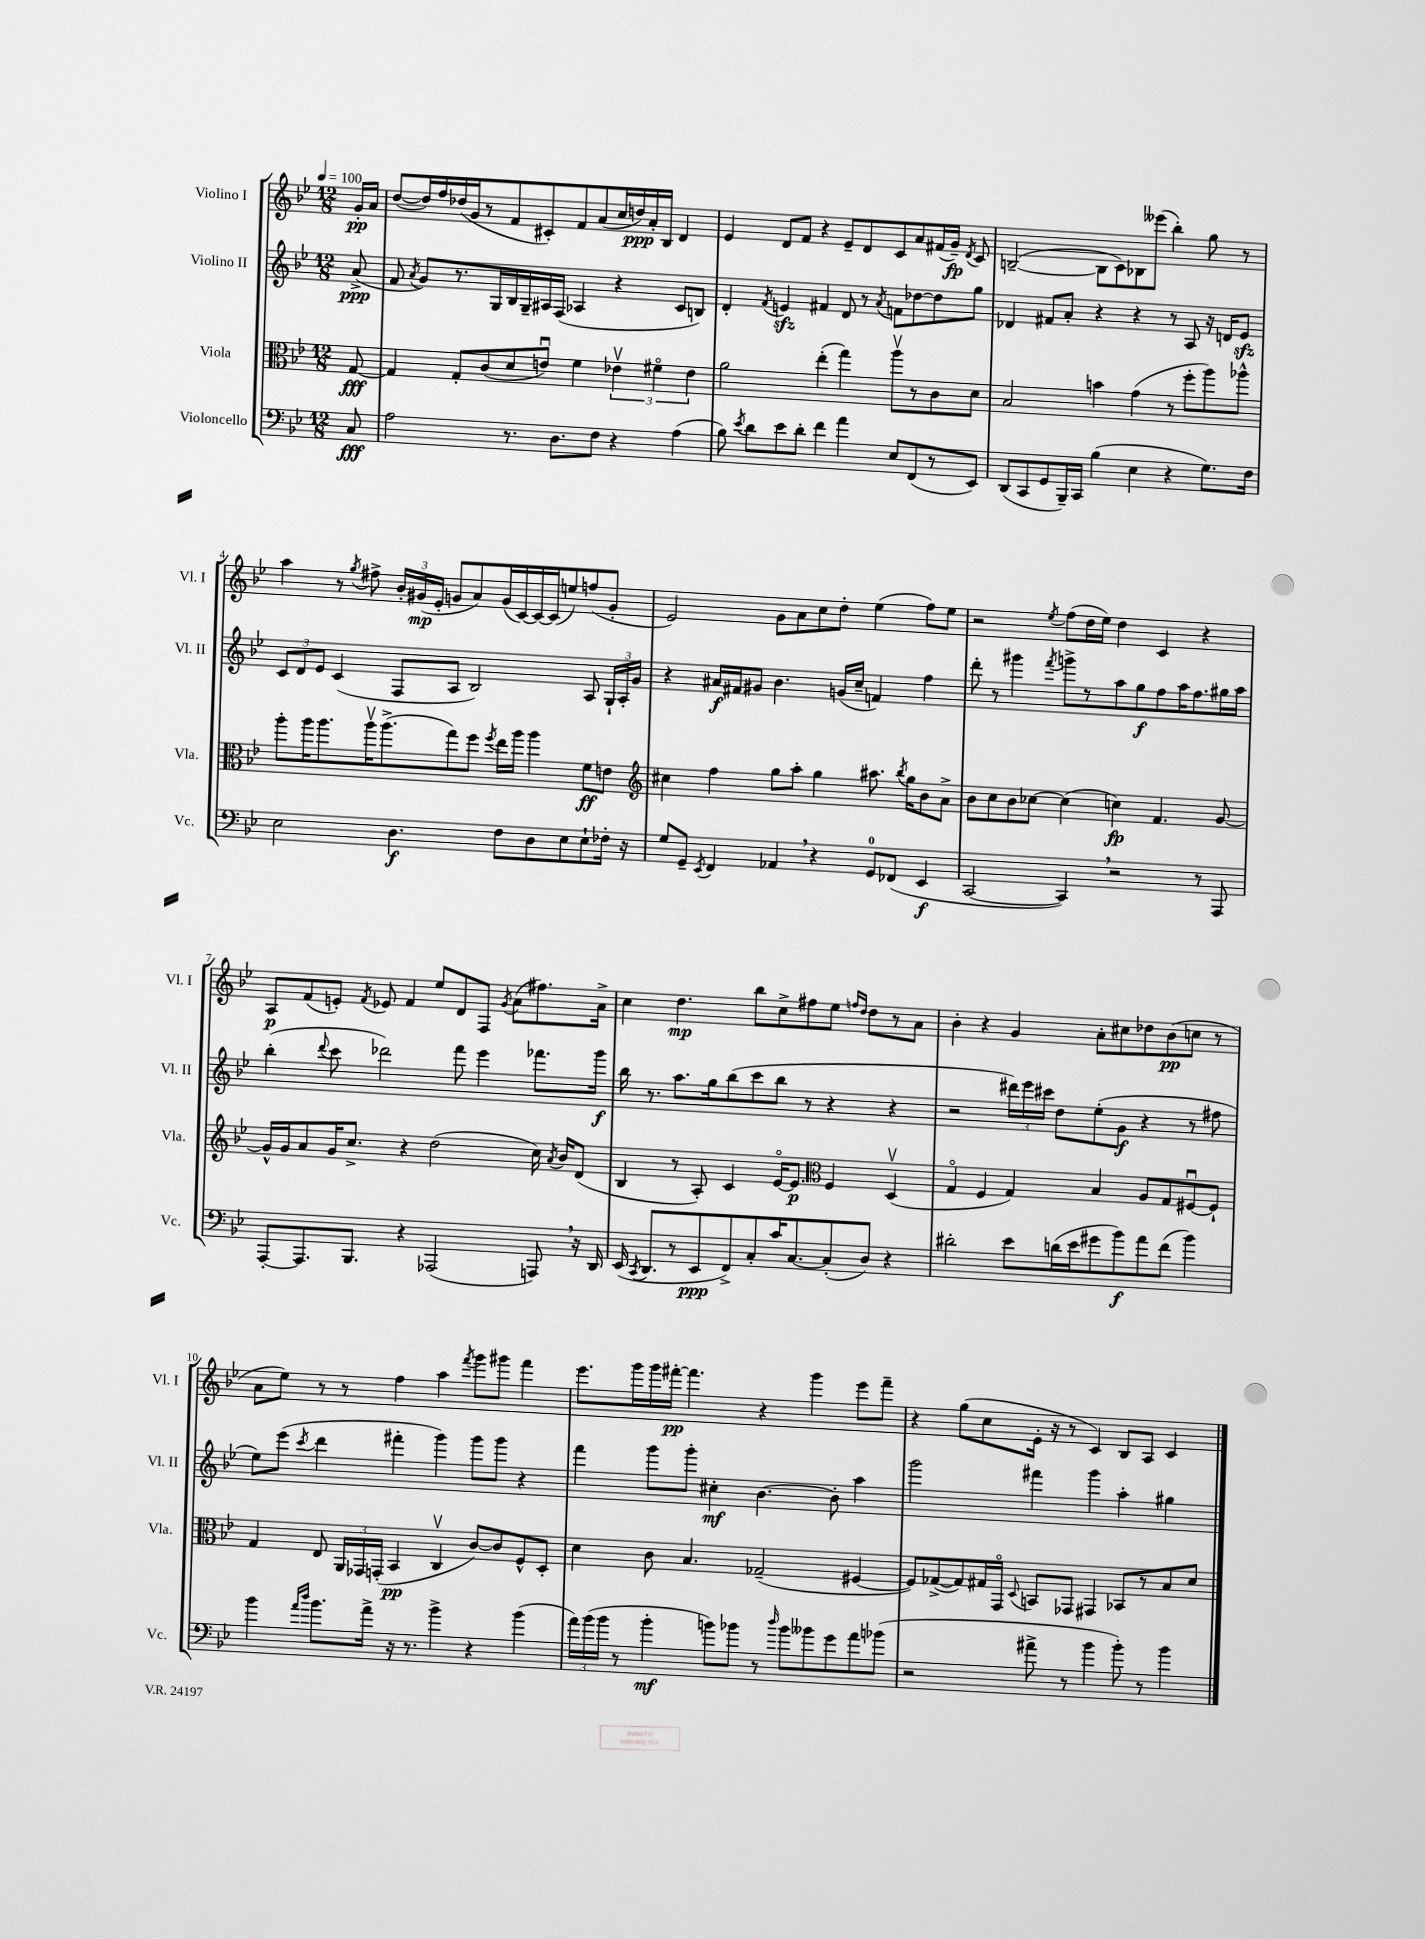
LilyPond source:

<<
\new StaffGroup <<
\new Staff = "s0" \with { instrumentName = "Violino I" shortInstrumentName = "Vl. I" } {
    \clef treble \key bes \major \numericTimeSignature \time 12/8 \partial 8 \tempo 4 = 100
    \autoBeamOff g'16[-.\pp a'16] |
    d''8[~( d''16) f''16 des''16( g'16 r8 f'8 cis'8-.) f'8 a'8( c''16 d''16\ppp) a'16-. bes16] d'4 |
    ees'4 d'8[ f'8] r4 ees'8[-- d'8 c'8 a'8 fis'16( g'16]--\fp) \acciaccatura { d'8 } c'8 |
    b2~--( b8[ c'8) bes8 eeses'''8]( bes''4-.) g''8 r8 |
    a''4 r8 \acciaccatura { g''8 } fis''8-> \tuplet 3/2 { bes'16[-. gis'16\mp( ees'16]-. } g'8[ a'8) g'16( c'16~) c'16~ c'16( e''8) f''8( g'8]-. |
    ees'2) g'8[ a'8 c''8 d''8]-. ees''4( f''8[) ees''8] |
    r2 \acciaccatura { ees''8 } f''8[( d''16 ees''16]) d''4 c'4 r4 |
    a8[\p f'8( e'8]-.) \acciaccatura { f'8 } ees'8 f'4 ees''8[ d'8 f8] \acciaccatura { g'8 } a'8[( fis''8.) a'16]-> |
    c''4 d''4.\mp bes''8[ c''8-> fis''8 ees''8] \grace { f''16[ d''16] } d''8[ r8 a'8] |
    bes'4-. r4 g'4 a'8[-. cis''8 des''8 bes'8\pp( c''8] r8 |
    a'8[ ees''8]) r8 r8 f''4 a''4 \acciaccatura { f'''8 } g'''8[ gis'''8] f'''4 |
    ees'''8.[ g'''16 g'''16 fis'''16]~-.\pp fis'''4. r4 g'''4 ees'''8[ fis'''8]-- |
    r4 g''8[( c''8 ees'16]-. r16 r8 c'4) bes8[ a8] c'4 \bar "|." |
}
\new Staff = "s1" \with { instrumentName = "Violino II" shortInstrumentName = "Vl. II" } {
    \clef treble \key bes \major \numericTimeSignature \time 12/8 \partial 8
    \autoBeamOff a'8->\ppp( |
    f'8 \acciaccatura { a'8 } g'8[) r8. g16 bes16 g16-- ais16 f16]( aes4 r4 c'8[ b8]) |
    d'4-. \acciaccatura { f'8 } e'4\sfz fis'4 d'8 r8 \acciaccatura { a'8 } f'8[ des''8~ des''8 g''8] |
    des'4 fis'8[ a'8]-. r4 r4 r8 a8 r16 d'16[ ees'8]\sfz |
    \tuplet 3/2 { c'8[ d'8 ees'8] } c'4( f8[ a8] bes2) a8 \tuplet 3/2 { g16[-! a16-. g'16] } |
    r4 ais'16[\f fis'16 gis'8] bes'4. g'16[( c''16]-- f'4) f''4 |
    d'''8-. r8 gis'''4 \acciaccatura { f'''8 } g'''8[-> r8 a''8 g''8\f f''8 a''16 f''8. gis''16 a''16] |
    bes''4-.( \appoggiatura { d'''8 } c'''8 des'''2) f'''8 ees'''4 fes'''8.[ g'''16]\f |
    bes''16 r8. a''8.[ g''16 bes''8( c'''8 bes''8] r8 r4 r4 |
    r2 \tuplet 3/2 { dis'''16[) ees'''16 cis'''16] } d''8[ ees''8-.( g'8]\f r4 r8 fis''8 |
    ees''8[) ees'''8]( \acciaccatura { c'''8 } d'''4 fis'''4-. g'''4) g'''8[ g'''8] r4 |
    f'''4 g'''8[ g'''8]-. cis''4-.\mf bes'4.~ bes'8-. a''4 |
    g'''2 fis'''4 g'''4 a''4-. gis''4 \bar "|." |
}
\new Staff = "s2" \with { instrumentName = "Viola" shortInstrumentName = "Vla." } {
    \clef alto \key bes \major \numericTimeSignature \time 12/8 \partial 8
    \autoBeamOff g8~\fff |
    g4 g8[-. c'8( d'8 e'8]\downbow) f'4 \tuplet 3/2 { ees'4\upbow fis'4\flageolet ees'4 } |
    a'2 ees''4-.( g''4) a''8[\upbow r8 c'8 d'8] |
    bes2 b'4 g'4( r8 f''8[-. a''8) aes''8]-^ |
    a''8[-. a''16 a''8. a''16\upbow a''8.->( g''8) f''8] \acciaccatura { f''8 } ees''16[ a''16] a''4 f'8[\ff e'8] |
    \clef treble cis''4 f''4 g''8[ a''8]-. g''4 ais''8. \acciaccatura { bes''8 } g''16[ bes'8 a'8]-> |
    bes'8[ c''8 bes'8 ces''8]~ ces''4( c''4\fp) f'4. g'8~ |
    g'16[-^ g'16 a'8 g'16 c''8.]-> r4 d''2( c''16) \acciaccatura { a'8 } bes'16[ d'8]( |
    bes4 r8 a8-.) c'4 ees'16[~\flageolet ees'8.]\p \clef alto f4 d4\upbow( |
    g4\flageolet f4 g4) bes4 a8[ g8 fis8~\downbow fis8]-! |
    g4 ees8 \tuplet 3/2 { a,16[ ges,16 g,16]-.( } bes,4\pp c4\upbow c'8[~) c'8 f8-^ d8]-. |
    d'4 c'8 bes4. ges2--( fis4~ |
    fis8[) ges8~->( ges8) gis16 g,16]\flageolet \appoggiatura { d8 } b,8[ ges,8] gis,4 bes,8[ r8 bes8 d'8] \bar "|." |
}
\new Staff = "s3" \with { instrumentName = "Violoncello" shortInstrumentName = "Vc." } {
    \clef bass \key bes \major \numericTimeSignature \time 12/8 \partial 8
    \autoBeamOff c8\fff |
    a2 r8. d8.[ f8] r4 a4( |
    bes8) \acciaccatura { ees'8 } d'8[ ees'8 d'8]-. f'4 a'4 ees8[ f,8( r8 ees,8]) |
    d,8[( c,8 g,8 bes,,16--) c,16] bes4( ees4 r4 g8.[) f16] |
    ees2 d4.\f f8[ d8 ees8 ees8-! fes16]-. r16 |
    g8[ g,8]-- \acciaccatura { ees,8 } f,4 aes,4 \breathe r4 g,8[-0 fes,8]( ees,4\f |
    c,2~ c,4) \breathe r2 r8 a,,8 |
    a,,8[~-. a,,8. bes,,8.] r4 aes,,2( a,,8) \breathe r16 d,16 |
    ees,16( \acciaccatura { c,8 } d,8.[ r8 ees,8\ppp f,8->) c8-. c'16 c8.~ c8-.( d8]) r4 |
    dis'2-. ees'8[ d'16( ees'16 gis'8 bes'8\f) a'8 f'8]( bes'4) |
    bes'4 \grace { a'16[ d''16] } bes'8.[ a'16]-> r16 r8. bes'4-> r4 bes'4( |
    \tuplet 3/2 { a'16[) bes'16( bes'16] } r8 bes'4-.\mf b'8[) bes'8] r8 \grace { d''16 } bes'8[ beses'8 g'8 a'8 bes'8]( |
    r2 ais'8-> r8 bes'4 bes'8-.) r8 bes'4 \bar "|." |
}
>>
>>
